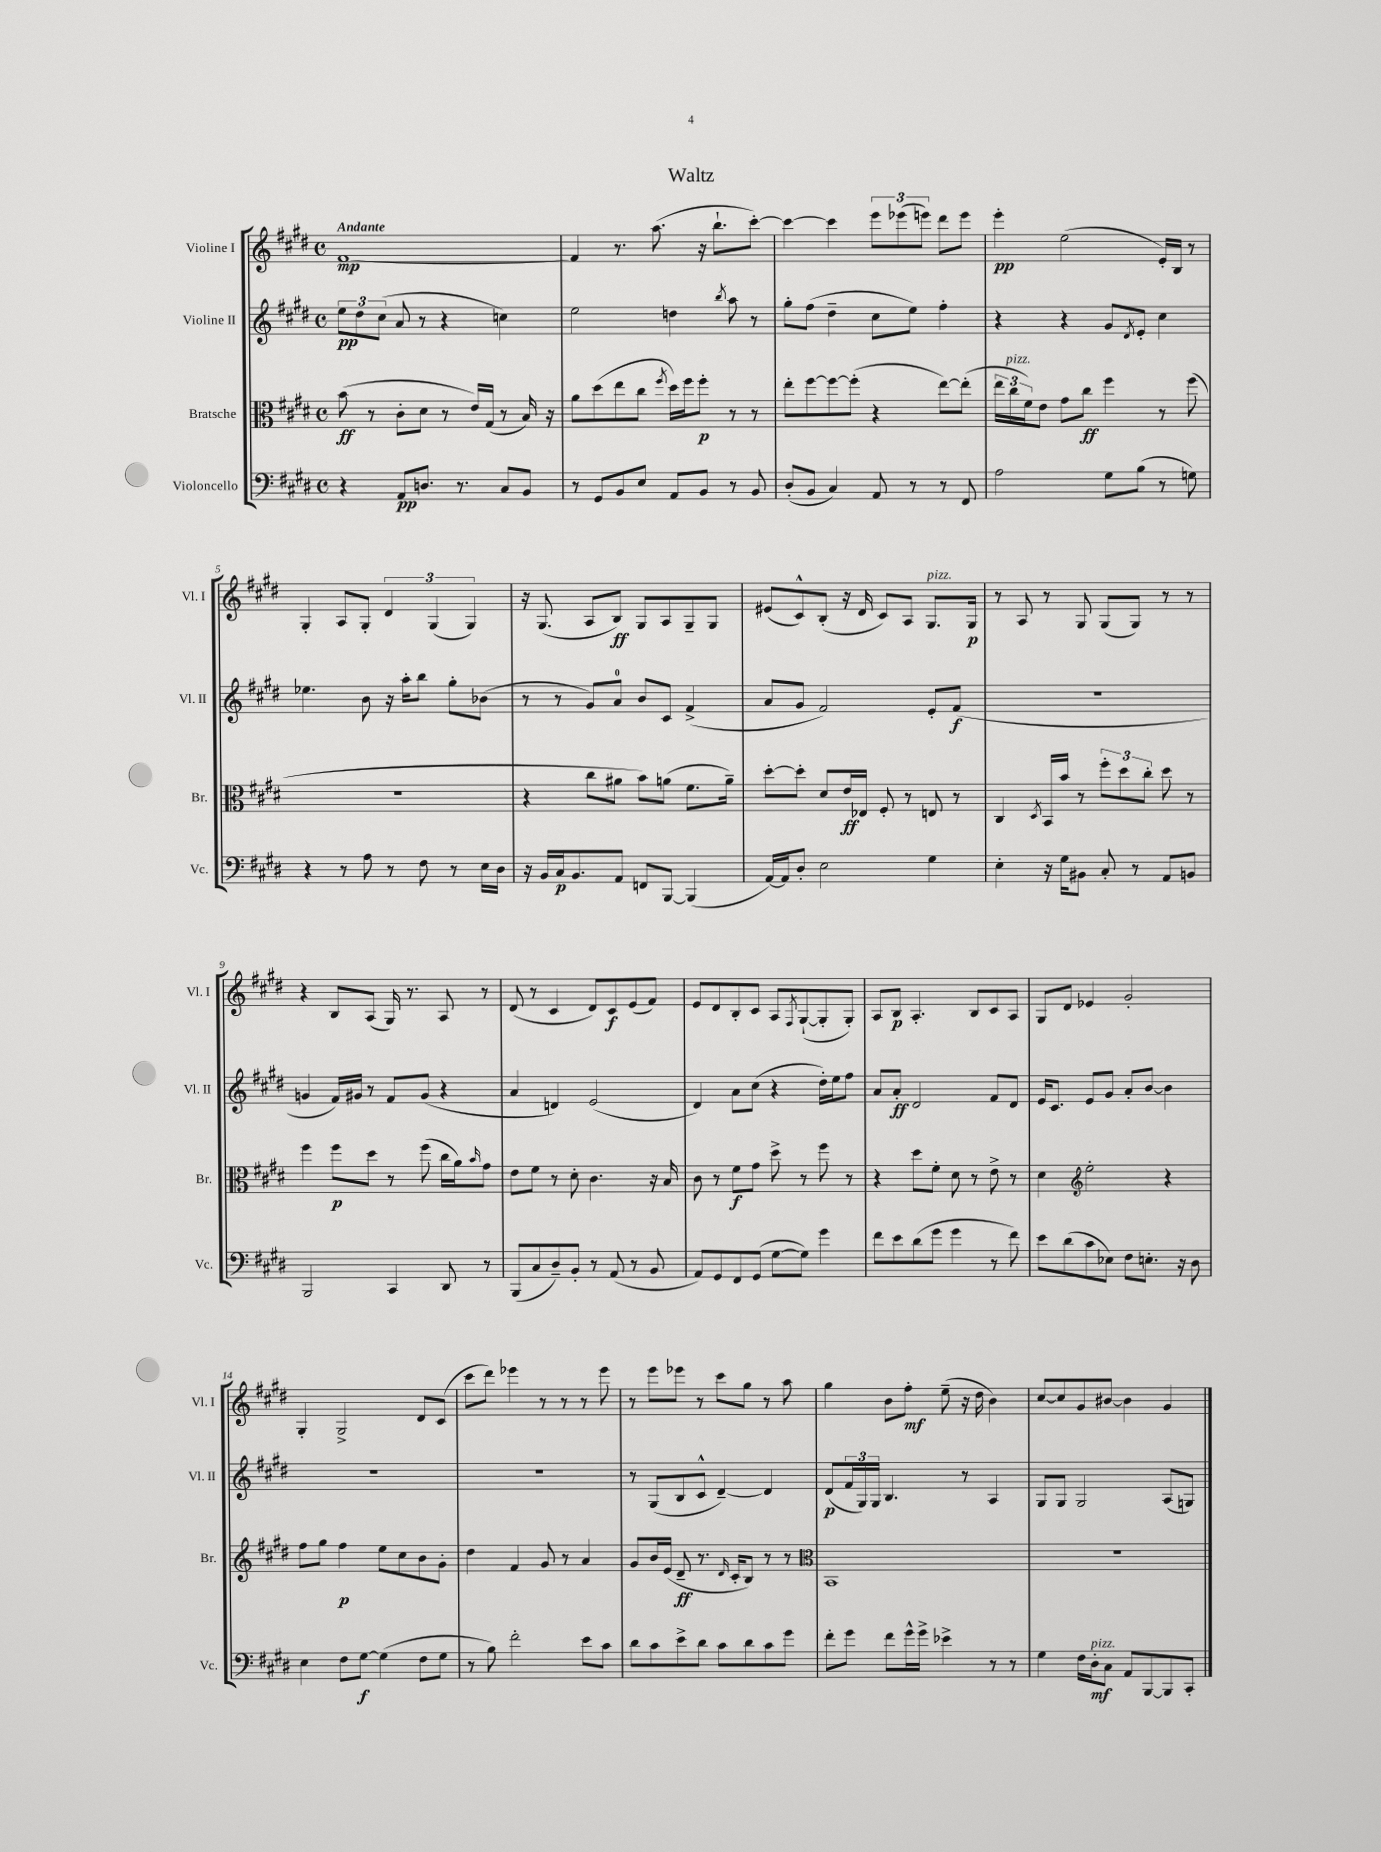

**kern	**dynam	**kern	**dynam	**kern	**dynam	**kern	**dynam
*part4	*part4	*part3	*part3	*part2	*part2	*part1	*part1
*staff4	*staff4	*staff3	*staff3	*staff2	*staff2	*staff1	*staff1
*I"Violoncello	*	*I"Bratsche	*	*I"Violine II	*	*I"Violine I	*
*I'Vc.	*	*I'Br.	*	*I'Vl. II	*	*I'Vl. I	*
*clefF4	*	*clefC3	*	*clefG2	*	*clefG2	*
*k[f#c#g#d#]	*	*k[f#c#g#d#]	*	*k[f#c#g#d#]	*	*k[f#c#g#d#]	*
*M4/4	*	*M4/4	*	*M4/4	*	*M4/4	*
*met(c)	*	*met(c)	*	*met(c)	*	*met(c)	*
=1	=1	=1	=1	=1	=1	=1	=1
!	!	!	!	!	!	!LO:TX:a:B:t=Andante	!
4r	.	(8b\	ff	12ee\L	pp	[1f#	mp
.	.	.	.	12dd#\	.	.	.
.	.	8r	.	.	.	.	.
.	.	.	.	(12cc#\J	.	.	.
8AA/L	pp	8c#'\L	.	8a/	.	.	.
8.Dn/J	.	8d#\J	.	8r	.	.	.
.	.	8r	.	4r	.	.	.
8.r	.	.	.	.	.	.	.
.	.	16e/LL)	.	.	.	.	.
.	.	(16G#/JJ	.	.	.	.	.
8C#/L	.	8r	.	4ccn\)	.	.	.
8BB/J	.	16B/)	.	.	.	.	.
.	.	16r	.	.	.	.	.
=2	=2	=2	=2	=2	=2	=2	=2
8r	.	8a\L	.	2ee\	.	4f#/]	.
8GG#/L	.	(8dd#\	.	.	.	.	.
8BB/	.	8ee\	.	.	.	8.r	.
8E/J	.	8cc#\J	.	.	.	.	.
.	.	.	.	.	.	(8.aa\	.
.	.	8qff#/	.	.	.	.	.
8AA/L	.	16dd#\LL)	.	4ddn\	.	.	.
.	.	16ff#\J	.	.	.	.	.
8BB/J	.	8ff#'\J	p	.	.	16r	.
.	.	.	.	.	.	8.bb`\L	.
.	.	.	.	8qbb/	.	.	.
8r	.	8r	.	8aa\	.	.	.
8BB/	.	8r	.	8r	.	[8ccc#'\J)	.
=3	=3	=3	=3	=3	=3	=3	=3
(8D#'/L	.	8ee'\L	.	8gg#'\L	.	4ccc#\_	.
8BB/J	.	[8ff#\	.	(8ff#\J	.	.	.
4C#/)	.	8ff#\_	.	4dd#~\	.	4ccc#\]	.
.	.	(8ff#'\J]	.	.	.	.	.
8AA/	.	4r	.	8cc#\L	.	12eee\L	.
.	.	.	.	.	.	(12eee-X\	.
8r	.	.	.	8ee\J)	.	.	.
.	.	.	.	.	.	12eeen\J)	.
8r	.	[8ee\L)	.	4ff#'\	.	8ddd#\L	.
8FF#/	.	(8ee'\J]	.	.	.	8eee\J	.
=4	=4	=4	=4	=4	=4	=4	=4
2A\	.	24ee\LL	.	4r	.	4eee'\	pp
!	!	!LO:TX:a:i:t=pizz.	!	!	!	!	!
.	.	24cc#\	.	.	.	.	.
.	.	24f#\J)	.	.	.	.	.
.	.	8e\J	.	.	.	.	.
.	.	8g#\L	.	4r	.	(2ee\	.
.	.	8cc#\J	ff	.	.	.	.
8G#\L	.	4ff#\	.	8g#/L	.	.	.
.	.	.	.	8qd#/	.	.	.
(8B\J	.	.	.	8e'/J	.	.	.
8r	.	8r	.	4cc#\	.	16e'/LL)	.
.	.	.	.	.	.	16B/JJ	.
8Gn\)	.	(8ff#\	.	.	.	8r	.
!!LO:LB:g=z
=5	=5	=5	=5	=5	=5	=5	=5
4r	.	1r	.	4.ee-X\	.	4G#'/	.
8r	.	.	.	.	.	8A/L	.
8A\	.	.	.	8b\	.	8G#'/J	.
8r	.	.	.	16r	.	6d#/	.
.	.	.	.	16aa'\KL	.	.	.
8F#\	.	.	.	8bb\J	.	.	.
.	.	.	.	.	.	(6G#/	.
8r	.	.	.	8gg#'\L	.	.	.
.	.	.	.	.	.	6G#/)	.
16E\LL	.	.	.	(8b-X\J	.	.	.
16D#\JJ	.	.	.	.	.	.	.
=6	=6	=6	=6	=6	=6	=6	=6
16r	.	4r	.	8r	.	16r	.
16BB/LL	.	.	.	.	.	(8.G#/	.
16C#/J	p	.	.	8r	.	.	.
8.BB/	.	.	.	.	.	.	.
.	.	8cc#\L	.	8g#/L)	.	8A/L	.
8AA/J	.	8a#X\J	.	8a/J	.	8B/J)	ff
8FFn/L	.	8b\L)	.	8b/L	.	8G#/L	.
[8BBB/J	.	(8an\J	.	8c#/J	.	8A/	.
(4BBB/]	.	8.f#\L	.	(4f#^/	.	8G#~/	.
.	.	.	.	.	.	8G#/J	.
.	.	16a~\Jk)	.	.	.	.	.
=7	=7	=7	=7	=7	=7	=7	=7
[16AA/LL)	.	[8dd#'\L	.	8a/L	.	(8e#X/L	.
16AA/J]	.	.	.	.	.	.	.
8D#'/J	.	8dd#'\J]	.	8g#/J	.	8c#^^/)	.
2E\	.	8d#/L	.	2f#/)	.	(8B'/J	.
.	.	16e/L	ff	.	.	16r	.
.	.	16E-X/JJ	.	.	.	16d#/	.
.	.	8F#'/	.	.	.	8c#/L)	.
.	.	8r	.	.	.	8A/J	.
!	!	!	!	!	!	!LO:TX:a:i:t=pizz.	!
4G#\	.	8En/	.	8e'/L	.	8.G#/L	.
.	.	8r	.	(8f#/J	f	.	.
.	.	.	.	.	.	16G#/Jk	p
=8	=8	=8	=8	=8	=8	=8	=8
4E'\	.	4C#/	.	1r	.	8r	.
.	.	.	.	.	.	8A/	.
.	.	8qD#/	.	.	.	.	.
16r	.	16BB/LL	.	.	.	8r	.
16G#\KL	.	16b/JJ	.	.	.	.	.
8BB#X\J	.	8r	.	.	.	8G#/	.
8C#'/	.	12ff#'\L	.	.	.	(8G#/L	.
.	.	12dd#\	.	.	.	.	.
8r	.	.	.	.	.	8G#/J)	.
.	.	12cc#'\J	.	.	.	.	.
8AA/L	.	8dd#\	.	.	.	8r	.
8BBn/J	.	8r	.	.	.	8r	.
!!LO:LB:g=z
=9	=9	=9	=9	=9	=9	=9	=9
2BBB/	.	4ff#\	.	4gn/	.	4r	.
.	.	8ff#\L	p	16f#/LL)	.	8B/L	.
.	.	.	.	16g#X/JJ	.	.	.
.	.	8dd#\J	.	8r	.	(8A/J	.
4CC#/	.	8r	.	8f#/L	.	16G#/)	.
.	.	.	.	.	.	8.r	.
.	.	(8ff#\	.	(8g#/J	.	.	.
8DD#/	.	16cc#\LL	.	4r	.	8A/	.
.	.	16a\J)	.	.	.	.	.
.	.	16qqb/	.	.	.	.	.
8r	.	8g#\J	.	.	.	8r	.
=10	=10	=10	=10	=10	=10	=10	=10
(8BBB/L	.	8e\L	.	4a/	.	(8d#/	.
8C#/	.	8f#\J	.	.	.	8r	.
8D#~/)	.	8r	.	4dn/)	.	4c#/	.
8BB'/J	.	8d#'\	.	.	.	.	.
8r	.	4.c#\	.	(2e/	.	8d#/L)	.
(8AA/	.	.	.	.	.	8c#/	f
8r	.	.	.	.	.	(8e/	.
8BB/	.	16r	.	.	.	8f#/J)	.
.	.	16B/	.	.	.	.	.
=11	=11	=11	=11	=11	=11	=11	=11
8AA/L)	.	8c#\	.	4d#/)	.	8e/L	.
8GG#/	.	8r	.	.	.	8d#/	.
8FF#/	.	8f#\L	f	8a\L	.	8B'/	.
(8GG#/J	.	8g#\J	.	(8cc#\J	.	8c#/J	.
[8G#\L	.	8dd#^\	.	4r	.	8A/L	.
.	.	.	.	.	.	8qF#/	.
8G#\J])	.	8r	.	.	.	([8G#`/	.
4g#\	.	8ff#\	.	16dd#'\LL)	.	8G#'/]	.
.	.	.	.	16ee\J	.	.	.
.	.	8r	.	8ff#\J	.	8G#'/J)	.
=12	=12	=12	=12	=12	=12	=12	=12
8f#\L	.	4r	.	8a/L	.	8A/L	.
8e\	.	.	.	8a'/J	ff	8B/J	p
(8d#\	.	8dd#\L	.	2d#/	.	4.A'/	.
8g#\J	.	8f#'\J	.	.	.	.	.
4g#\	.	8d#\	.	.	.	.	.
.	.	8r	.	.	.	8B/L	.
8r	.	8e^\	.	8f#/L	.	8c#/	.
8f#\)	.	8r	.	8d#/J	.	8A/J	.
=13	=13	=13	=13	=13	=13	=13	=13
8e\L	.	4d#\	.	16e/KL	.	8G#/L	.
.	.	.	.	8.c#/J	.	.	.
(8d#\	.	.	.	.	.	8d#/J	.
*	*	*clefG2	*	*	*	*	*
8c#\	.	2ee'\	.	8e/L	.	4e-X/	.
8E-X\J)	.	.	.	8g#/J	.	.	.
8F#\L	.	.	.	8a'/L	.	2g#'/	.
8.En'\J	.	.	.	[8b/J	.	.	.
.	.	4r	.	4b\]	.	.	.
16r	.	.	.	.	.	.	.
8D#\	.	.	.	.	.	.	.
!!LO:LB:g=z
=14	=14	=14	=14	=14	=14	=14	=14
4E\	.	8ff#\L	.	1r	.	4G#'/	.
.	.	8gg#\J	.	.	.	.	.
8F#\L	.	4ff#\	p	.	.	2G#^/	.
[8G#\J	f	.	.	.	.	.	.
(4G#\]	.	8ee\L	.	.	.	.	.
.	.	8cc#\	.	.	.	.	.
8F#\L	.	8b\	.	.	.	8d#/L	.
8G#\J	.	8g#'\J	.	.	.	(8c#/J	.
=15	=15	=15	=15	=15	=15	=15	=15
8r	.	4dd#\	.	1r	.	8ccc#\L	.
8B\)	.	.	.	.	.	8ddd#\J)	.
2f#'\	.	4f#/	.	.	.	4eee-X\	.
.	.	8g#/	.	.	.	8r	.
.	.	8r	.	.	.	8r	.
8e\L	.	4a/	.	.	.	8r	.
8c#\J	.	.	.	.	.	8eee-\	.
=16	=16	=16	=16	=16	=16	=16	=16
8d#\L	.	8g#/L	.	8r	.	8r	.
8c#\	.	16b/L	.	(8G#/L	.	8eee\L	.
.	.	(16e/JJ	.	.	.	.	.
8e^\	.	8d#~/	ff	8B/	.	8eee-X\J	.
8d#\J	.	8.r	.	8c#^^/J	.	8r	.
8c#\L	.	.	.	[4d#~/)	.	8ccc#\L	.
.	.	16qqd#/	.	.	.	.	.
.	.	16c#'/KL	.	.	.	.	.
8d#\	.	8B/J)	.	.	.	8gg#\J	.
8c#\	.	8r	.	4d#/]	.	8r	.
8g#\J	.	8r	.	.	.	8aa\	.
=17	=17	=17	=17	=17	=17	=17	=17
*	*	*clefC3	*	*	*	*	*
8f#'\L	.	1BB	.	(8d#/L	p	4gg#\	.
8g#\J	.	.	.	24f#/L	.	.	.
.	.	.	.	24G#/)	.	.	.
.	.	.	.	24G#/JJ	.	.	.
8f#\L	.	.	.	4.B/	.	8b\L	.
16g#^^\L	.	.	.	.	.	8ff#'\J	mf
16g#^\JJ	.	.	.	.	.	.	.
4e-X^\	.	.	.	.	.	(8ee~\	.
.	.	.	.	8r	.	16r	.
.	.	.	.	.	.	16dd#\	.
8r	.	.	.	4A/	.	4b\)	.
8r	.	.	.	.	.	.	.
=18	=18	=18	=18	=18	=18	=18	=18
4G#\	.	1r	.	8G#/L	.	[8cc#/L	.
.	.	.	.	8G#/J	.	8cc#/]	.
16F#\LL	.	.	.	2G#/	.	8g#/	.
!LO:TX:a:i:t=pizz.	!	!	!	!	!	!	!
16D#'\J	mf	.	.	.	.	.	.
8C#\J	.	.	.	.	.	[8b#X/J	.
8AA/L	.	.	.	.	.	4b#\]	.
[8BBB/	.	.	.	.	.	.	.
8BBB/]	.	.	.	(8A/L	.	4g#/	.
8CC#'/J	.	.	.	8Gn/J)	.	.	.
==	==	==	==	==	==	==	==
*-	*-	*-	*-	*-	*-	*-	*-
